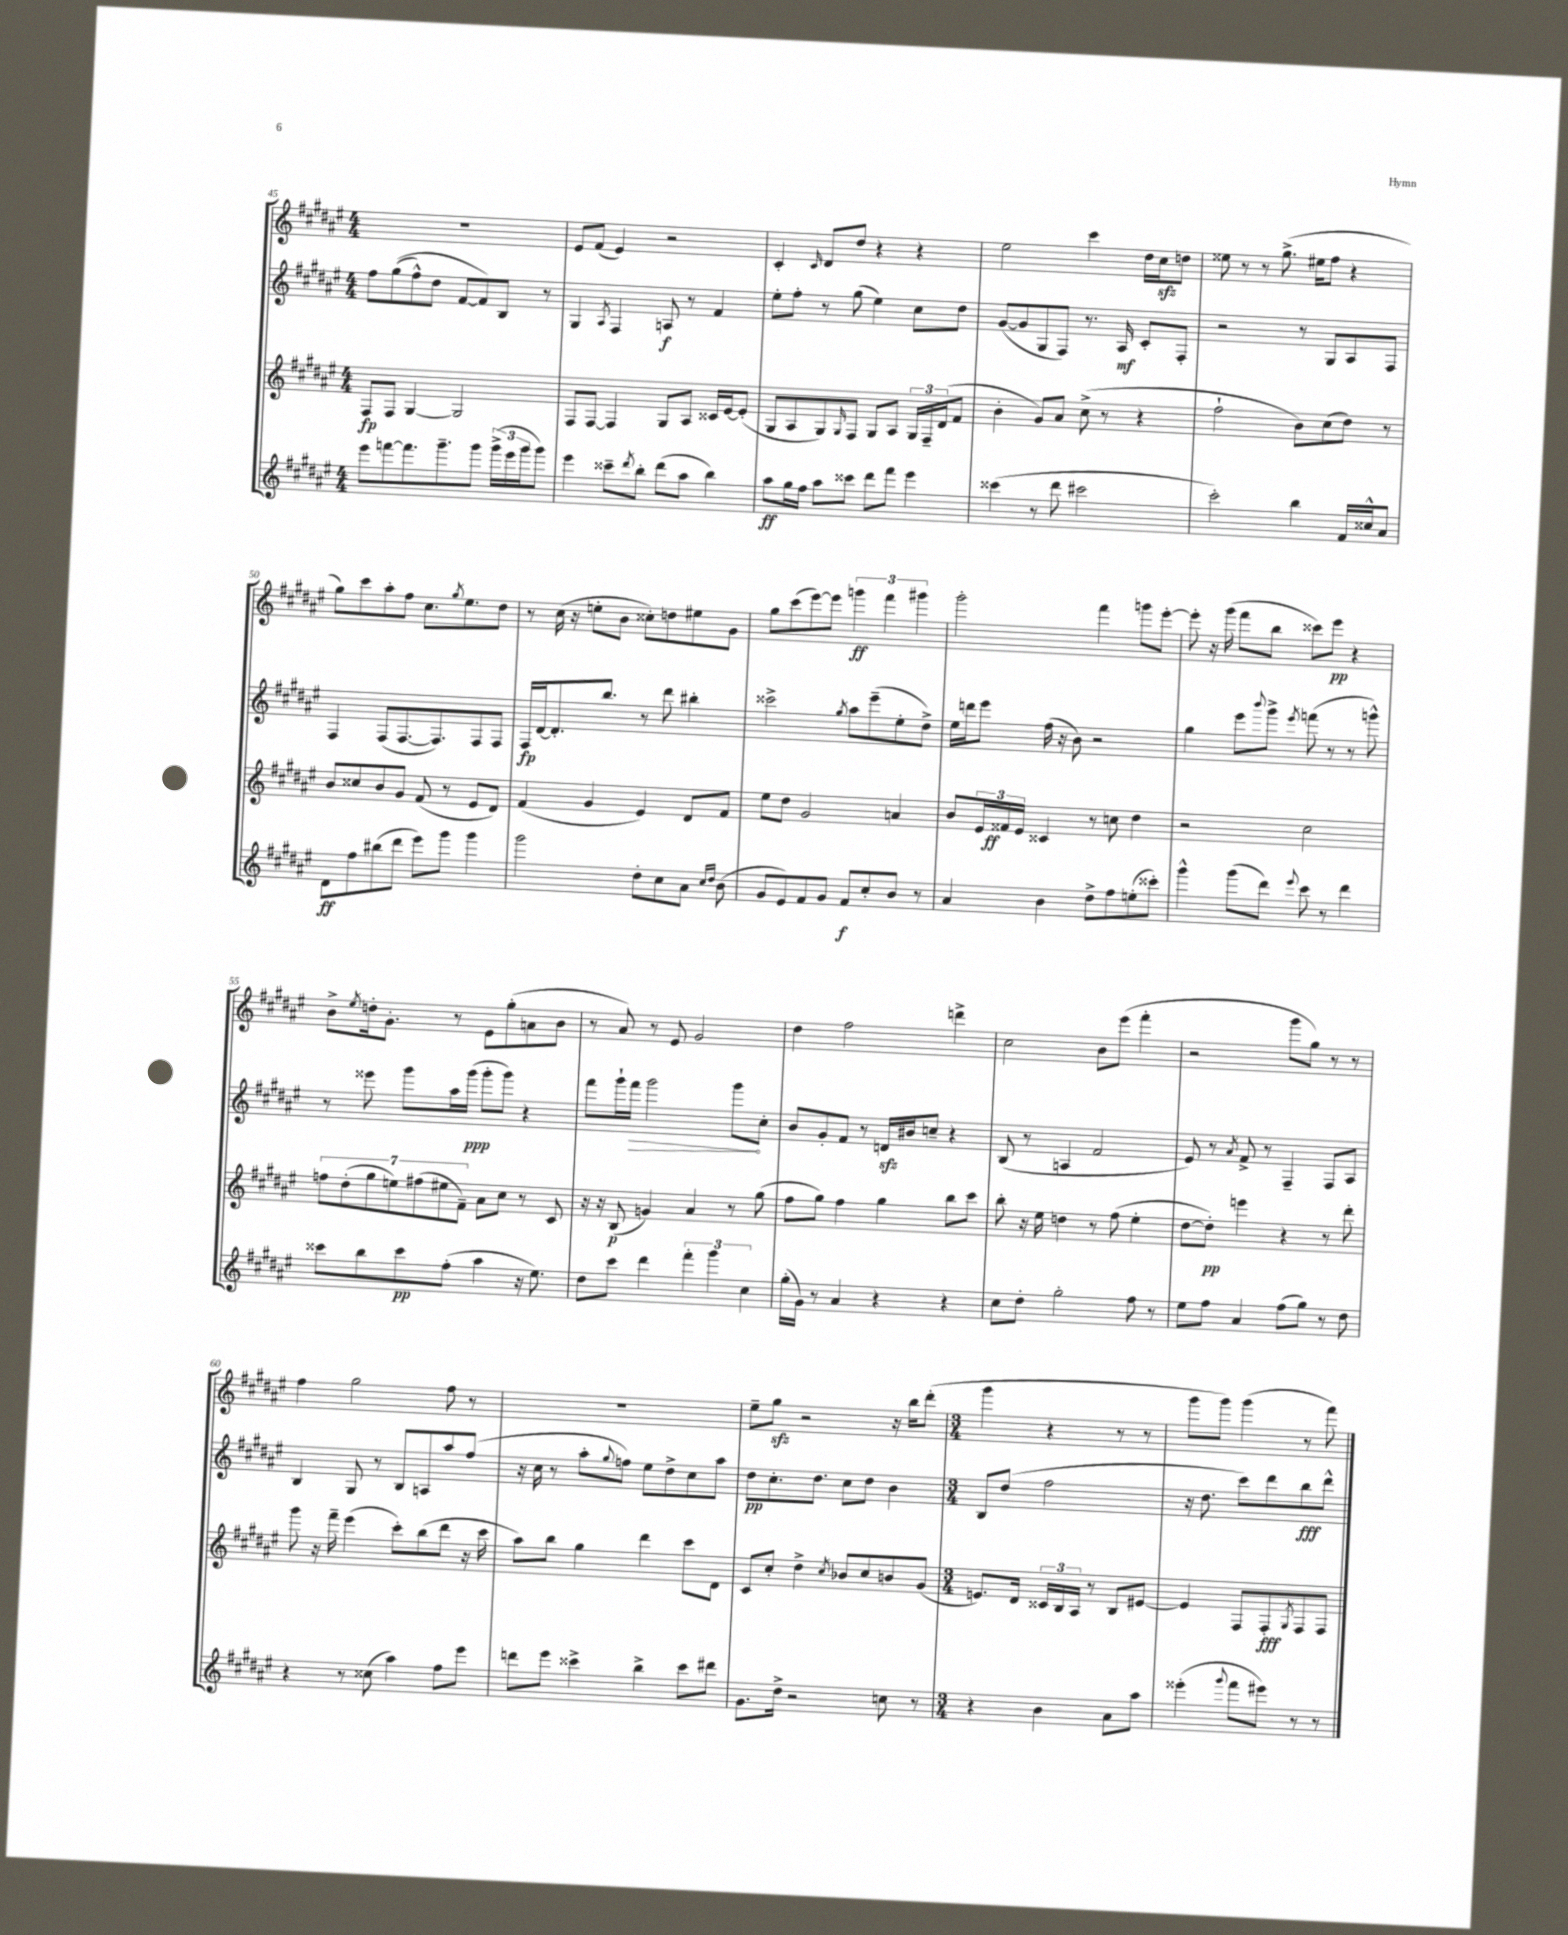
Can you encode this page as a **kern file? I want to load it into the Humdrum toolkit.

**kern	**kern	**kern	**kern
*staff4	*staff3	*staff2	*staff1
*clefG2	*clefG2	*clefG2	*clefG2
*k[f#c#g#d#a#e#]	*k[f#c#g#d#a#e#]	*k[f#c#g#d#a#e#]	*k[f#c#g#d#a#e#]
*M4/4	*M4/4	*M4/4	*M4/4
8eee#	8F#	8ff#	1r
[8fff	8F#	&((8gg#	.
8.fff]	[4G#	8ff#^^)	.
.	.	8dd#	.
8.ggg#~	.	.	.
.	2G#]	[8f#	.
8ggg#	.	8f#]&)	.
(24ggg#^	.	8B	.
24eee#	.	.	.
24ggg#	.	.	.
8ggg#)	.	8r	.
=	=	=	=
4eee#	8F#	4G#	8e#
.	[8F#	.	(8f#
.	.	8qA#	.
8ccc##~	4F#]	4F#	4e#)
8qddd#	.	.	.
8bb'	.	.	.
(8ddd#	8G#	8A	2r
8aa#	8A#	8r	.
4bb)	16c##	4f#	.
.	[16e#	.	.
.	(8e#']	.	.
=	=	=	=
8aa#	8G#	8ee#'	4c#'
16gg#	8A#	8ff#'	.
16ff#	.	.	.
.	.	.	16qqc#
8aa#	8G#)	8r	8d#
.	16qqG#	.	.
8ccc##	8F#	(8gg#	8dd#
8ddd#	8G#	4ee#)	4r
8fff#	8A#	.	.
4eee#	24G#	8cc#	4r
.	24F#~	.	.
.	(24d#	.	.
.	8f#	8dd#	.
=	=	=	=
(4ccc##	4b'	([8g#	2ee#
.	.	8g#]	.
8r	8g#)	8G#	.
8ddd#	8a#	8F#)	.
2ccc#	(8cc#^	8.r	4ccc#
.	8r	.	.
.	.	16A#	.
.	4r	8c#'	16dd#
.	.	.	16cc#
.	.	8F#'	8dd
=	=	=	=
2ccc#')	2ff#`	2r	8ee##
.	.	.	8r
.	.	.	8r
.	.	.	(8.gg#^
4bb	8b)	8r	.
.	.	.	16ee#
.	(8cc#	8G#	8ff#
16f#	8dd#)	8A#	4r
16cc##^^	.	.	.
8a#	8r	8F#	.
=	=	=	=
8d#	8b	4F#	8gg#)
8ff#	8cc##	.	8ccc#
(8bb#	8b	(8F#	8aa#'
8ddd#	8g#	[8.F#	8ff#
8eee#)	(8f#	.	8.cc#
.	.	8.F#])	.
8ggg#	8r	.	.
.	.	.	8qgg#
.	.	.	8.ee#
4ggg#	8e#	8F#	.
.	8d#)	8F#	8dd#
=	=	=	=
2ggg#	(4f#	16F#	8r
.	.	[16d#	.
.	.	8.d#']	(16cc#
.	.	.	16r
.	4g#	.	8ee'
.	.	8.bb	.
.	.	.	8b
8dd#'	4e#)	8r	8cc##')
8cc#	.	8ddd#	8dd
8a#	8d#	4bb#'	8ee#
16qqcc#	.	.	.
16qqdd#	.	.	.
(8b	8f#	.	8g#
=	=	=	=
8g#	8ee#	2ccc##^	8gg#
8e#)	8dd#	.	(8ccc#
8f#	2g#	.	[8eee#)
8g#	.	.	8eee#]
.	.	8qgg#	.
8f#	.	8aa#	6ggg
8cc#'	.	(8eee#~	.
.	.	.	6fff#
8b	4a	8ee#'	.
.	.	.	6ggg#
8r	.	8dd#^)	.
=	=	=	=
4a#	8b	16ee#	2ggg#'
.	.	16ddd	.
.	24e#	8eee#	.
.	24f##	.	.
.	24e#	.	.
4b	4c##	(16ff#	.
.	.	16r	.
.	.	8b)	.
8dd#^	8r	2r	4fff#
8ff#	8cc	.	.
(8ee'	4dd#	.	8ggg
8ccc##')	.	.	[8eee#'
=	=	=	=
4ggg#^^	2r	4gg#	8eee#']
.	.	.	16r
.	.	.	(16ggg#
(8ggg#	.	8eee#	8fff#
.	.	8qqbbb	.
8ddd#)	.	8ggg#^	8bb
8qqeee#	.	8qeee#	.
8ccc#	2cc#	(8fff	8ccc##)
8r	.	8r	8eee#
4ddd#	.	8r	4r
.	.	8ggg^^)	.
=	=	=	=
8ccc##	14ff	8r	8b^
.	(14dd#'	.	.
.	.	.	8qee#
8bb	.	8eee##	16dd'
.	14gg#	.	.
.	.	.	8.g#'
.	14ee)	.	.
8ccc##	.	8ggg#	.
.	(14ff#	.	.
.	14ee#	.	.
(8ff#'	.	16aa#	8r
.	14f#~)	.	.
.	.	(16ggg#	.
4aa#	8a#	8ggg#'	8e#
.	8cc#	8ggg#)	(8gg#'
16r	8r	4r	8a
8.ee#)	.	.	.
.	8c#	.	8b
=	=	=	=
8dd#	16r	8fff#	8r
.	16r	.	.
8ccc#	(8B	16ggg#`	8a#)
.	.	16fff#	.
4ddd#	4g)	2ggg#	8r
.	.	.	8e#
6fff#'	4a#	.	2g#
6ggg#	.	.	.
.	8r	8ggg#	.
6cc#	.	.	.
.	(8gg#	8cc#'	.
=	=	=	=
(16gg#'	8ff#	8b	4dd#
16g#)	.	.	.
8r	8gg#)	8g#'	.
4a#	4ff#	8f#	2ff#
.	.	8r	.
4r	4gg#	16d	.
.	.	16b#	.
.	.	8cc~	.
4r	8bb	4r	4ddd^
.	8ccc#	.	.
=	=	=	=
8cc#	8bb'	(8B	2cc#
8dd#'	16r	8r	.
.	16ee#	.	.
2gg#'	4dd	4A	.
.	8r	2f#	8b
.	(8ff#	.	(8eee#
8ff#	4ee#'	.	4fff#'
8r	.	.	.
=	=	=	=
8ee#	[8dd#	8e#)	2r
8ff#	8dd#'])	8r	.
.	.	8qa#	.
4a#	4eee	8f#^	.
.	.	8r	.
(8ff#	4r	4F#~	8ggg#
8gg#)	.	.	8gg#)
8r	8r	8F#	8r
8dd#	8ddd#'	8A#	8r
=	=	=	=
4r	8ggg#	4B	4ff#
.	16r	.	.
.	16fff#~	.	.
8r	(4eee#	8G#	2gg#
(8cc##	.	8r	.
4aa#)	8ccc#')	8B	.
.	(8bb	8A	.
8ff#	8ddd#	8aa#	8ff#
8eee#	16r	(8ff#	8r
.	16ccc#	.	.
=	=	=	=
8ddd	8aa#)	16r	1r
.	.	16cc#	.
8eee#	8bb	8r	.
4ccc##^	4gg#	8aa#'	.
.	.	8qqgg#	.
.	.	8ff)	.
4bb^	4ddd#	8ee#	.
.	.	8dd#^	.
8ccc##	8ccc#	8cc#	.
8ddd#	8d#	8aa#	.
=	=	=	=
8.g#	8c#	8dd#	8ee#~
.	8cc#'	8.cc#'	8gg#
16dd#^	.	.	.
2r	4dd#^	.	2r
.	.	8.dd#	.
.	8qcc#	.	.
.	8b-	8cc#	.
.	8cc#	8dd#	.
8cc	8b	4b	16r
.	.	.	16bb
8r	(8g#	.	(8ddd#'
=	=	=	=
*M3/4	*M3/4	*M3/4	*M3/4
4r	8.e)	8B	4ggg#
.	.	(8dd#	.
.	16d#	.	.
4b	24c##	2ff#	4r
.	24B	.	.
.	24A#	.	.
.	8r	.	.
8a#	8B	.	8r
8aa#	[8e#	.	8r
=	=	=	=
(4eee##'	4e#]	16r	8ggg#
.	.	8.dd#	.
.	.	.	8ggg#)
8qqggg#	.	.	.
8fff#	8F#	8ccc#)	(4ggg#
8eee#)	8F#'	8ddd#	.
.	8qG#	.	.
8r	8F#	8bb	8r
8r	8F#	8ddd#^^	8fff#)
==	==	==	==
*-	*-	*-	*-
